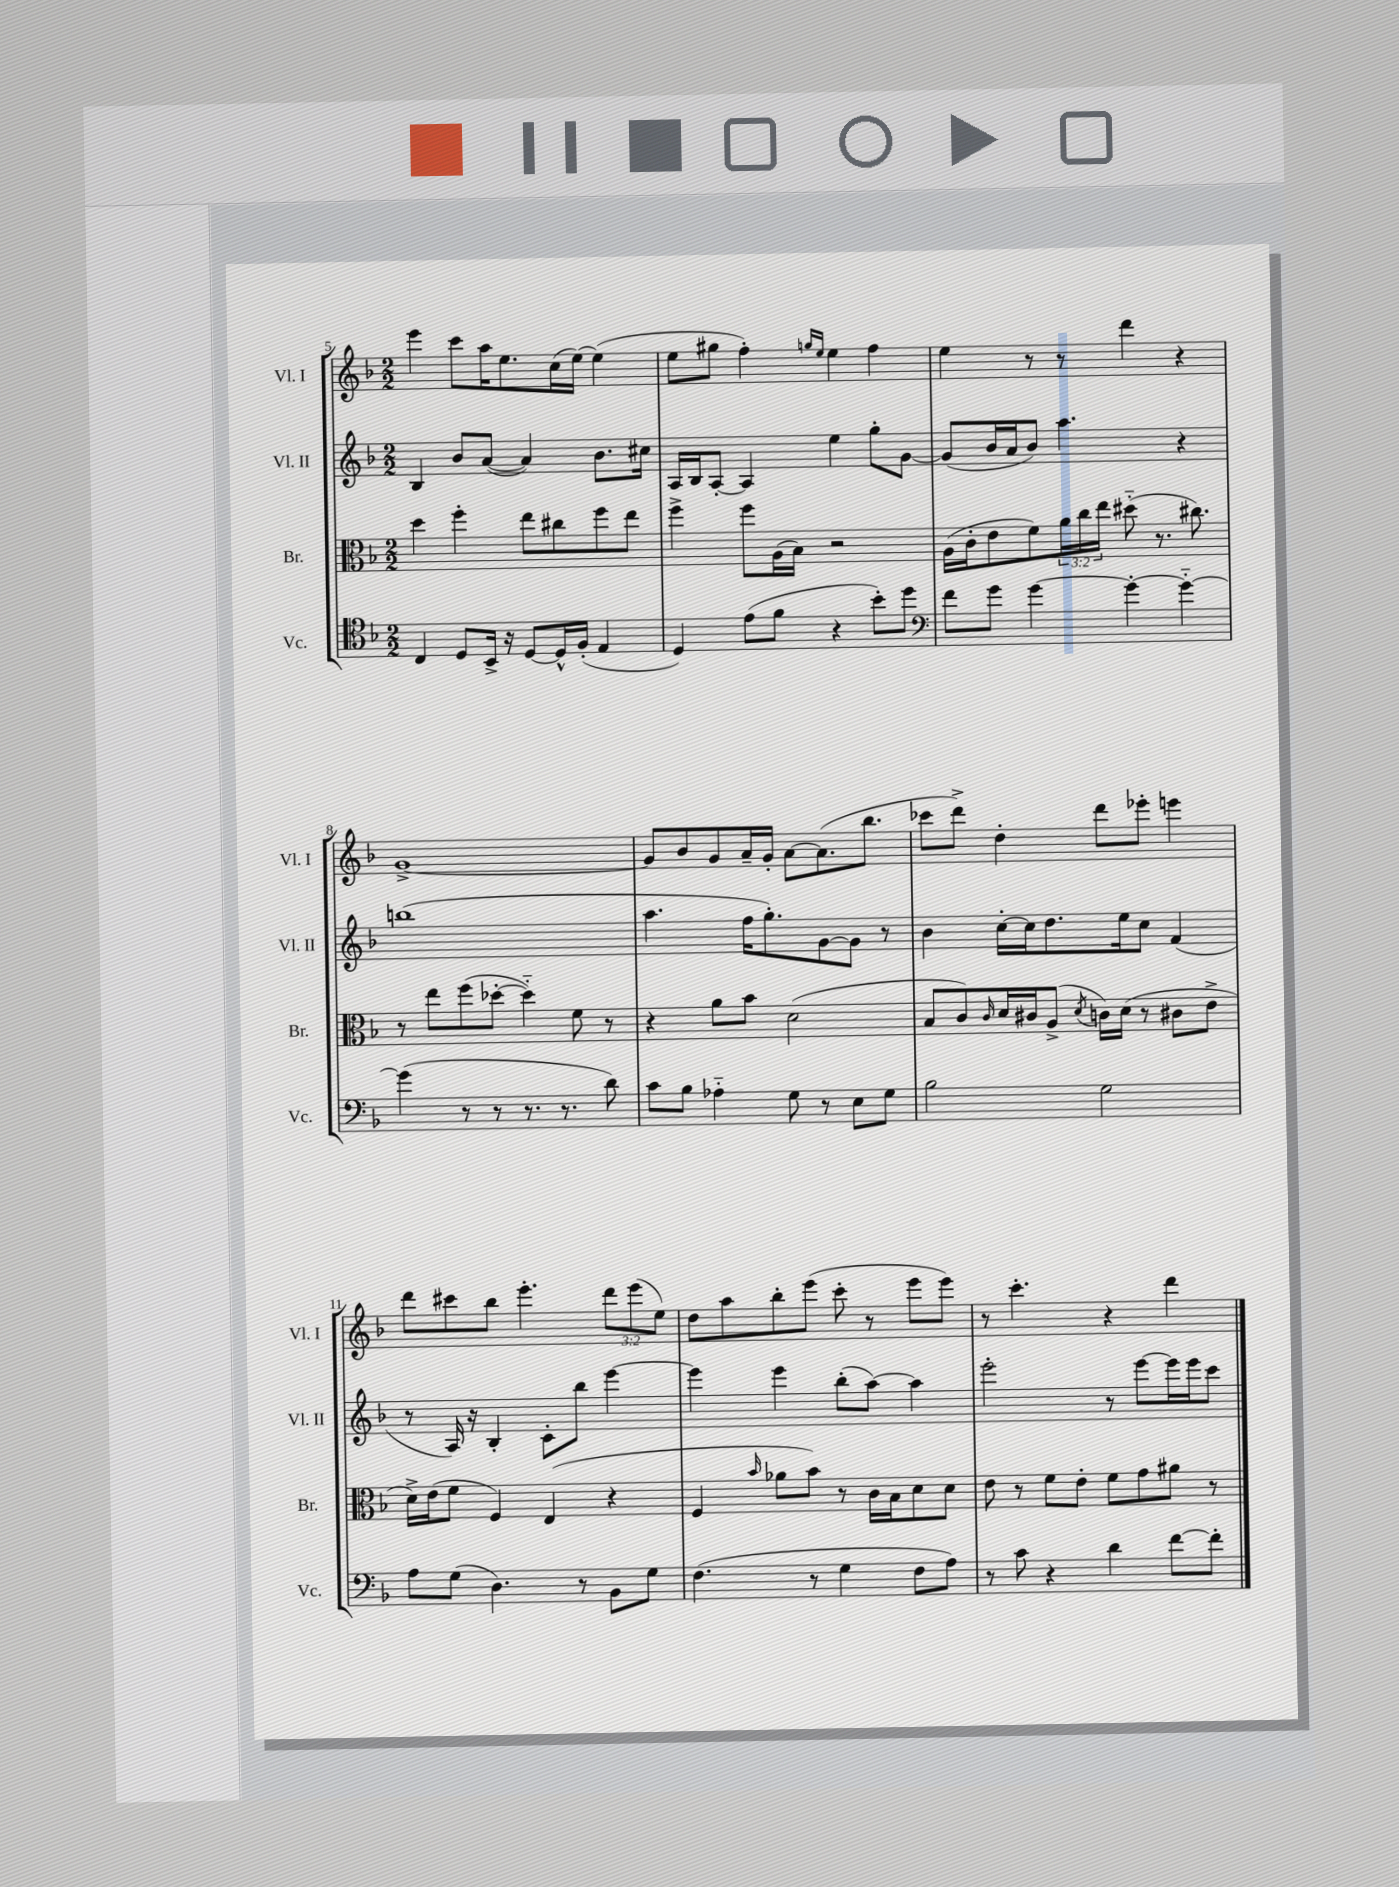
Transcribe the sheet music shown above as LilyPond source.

<<
\new StaffGroup <<
\new Staff = "s0" \with { instrumentName = "Vl. I" shortInstrumentName = "Vl. I" } {
    \clef treble \key f \major \numericTimeSignature \time 2/2 \override Staff.TupletNumber.text = #tuplet-number::calc-fraction-text
    e'''4 c'''8 a''16 e''8. c''16( e''16~) e''4( |
    e''8 gis''8 f''4-.) \grace { g''16 e''16 } e''4 f''4 |
    e''4 r8 r8 d'''4 r4 |
    g'1~-> |
    g'8 bes'8 g'8 a'16-- g'16-. a'8~ a'8.( bes''8. |
    ces'''8 d'''8->) d''4-. d'''8 ees'''8-. e'''4 |
    d'''8 cis'''8 bes''8 e'''4.-. \tuplet 3/2 { d'''8 e'''8( e''8) } |
    d''8 a''8 bes''8-. e'''8( c'''8-. r8 e'''8 e'''8) |
    r8 c'''4.-. r4 d'''4 \bar "|." |
}
\new Staff = "s1" \with { instrumentName = "Vl. II" shortInstrumentName = "Vl. II" } {
    \clef treble \key f \major \numericTimeSignature \time 2/2
    bes4 bes'8 a'8~( a'4) bes'8. cis''16 |
    a16 bes16 a8~-. a4 e''4 g''8-. g'8~ |
    g'8( bes'16 a'16 bes'8) a''4. r4 |
    b''1( |
    a''4. f''16 g''8.-.) g'8~ g'8 r8 |
    bes'4 c''16~-. c''16 d''8. e''16 c''8 f'4( |
    r8 a16) r16 bes4-. c'8-. bes''8 e'''4~ |
    e'''4 e'''4 bes''8-.( a''8~) a''4 |
    e'''2-. r8 e'''8~ e'''16 e'''16 c'''8 \bar "|." |
}
\new Staff = "s2" \with { instrumentName = "Br." shortInstrumentName = "Br." } {
    \clef alto \key f \major \numericTimeSignature \time 2/2 \override Staff.TupletNumber.text = #tuplet-number::calc-fraction-text
    d''4 f''4-. e''8 cis''8 f''8 e''8 |
    f''4-> f''8 a16( bes16) r2 |
    a16( c'16-. e'8 f'8) \tuplet 3/2 { a'16 c''16 e''16 } dis''8-_( r8. cis''8.) |
    r8 e''8 f''8( des''8~-. des''4-_) f'8 r8 |
    r4 a'8 bes'8 d'2( |
    bes8 c'8) \grace { c'16 } d'16 cis'16 a8->( \acciaccatura { d'8 } c'16) d'16( r8 cis'8 e'8-> |
    d'16->) e'16( f'8 f4) e4( r4 |
    f4 \grace { bes'16 } aes'8 bes'8) r8 c'16 bes16 d'8 d'8 |
    e'8 r8 f'8 e'8-. f'8 g'8 ais'8 r8 \bar "|." |
}
\new Staff = "s3" \with { instrumentName = "Vc." shortInstrumentName = "Vc." } {
    \clef tenor \key f \major \numericTimeSignature \time 2/2
    c4 d8 bes,16-> r16 d8~ d16-^ f16-.( e4 |
    d4) e'8( f'8 r4 bes'8-.) d''8 |
    \clef bass f'8 g'8 g'4~ g'4~-. g'4~-_ |
    g'4( r8 r8 r8. r8. d'8) |
    c'8 bes8 aes4-_ g8 r8 e8 g8 |
    bes2 g2 |
    a8 g8( d4.) r8 bes,8 g8 |
    f4.( r8 g4 f8 a8) |
    r8 c'8 r4 d'4 f'8~ f'8-. \bar "|." |
}
>>
>>
\layout { \context { \Score currentBarNumber = #5 } }
